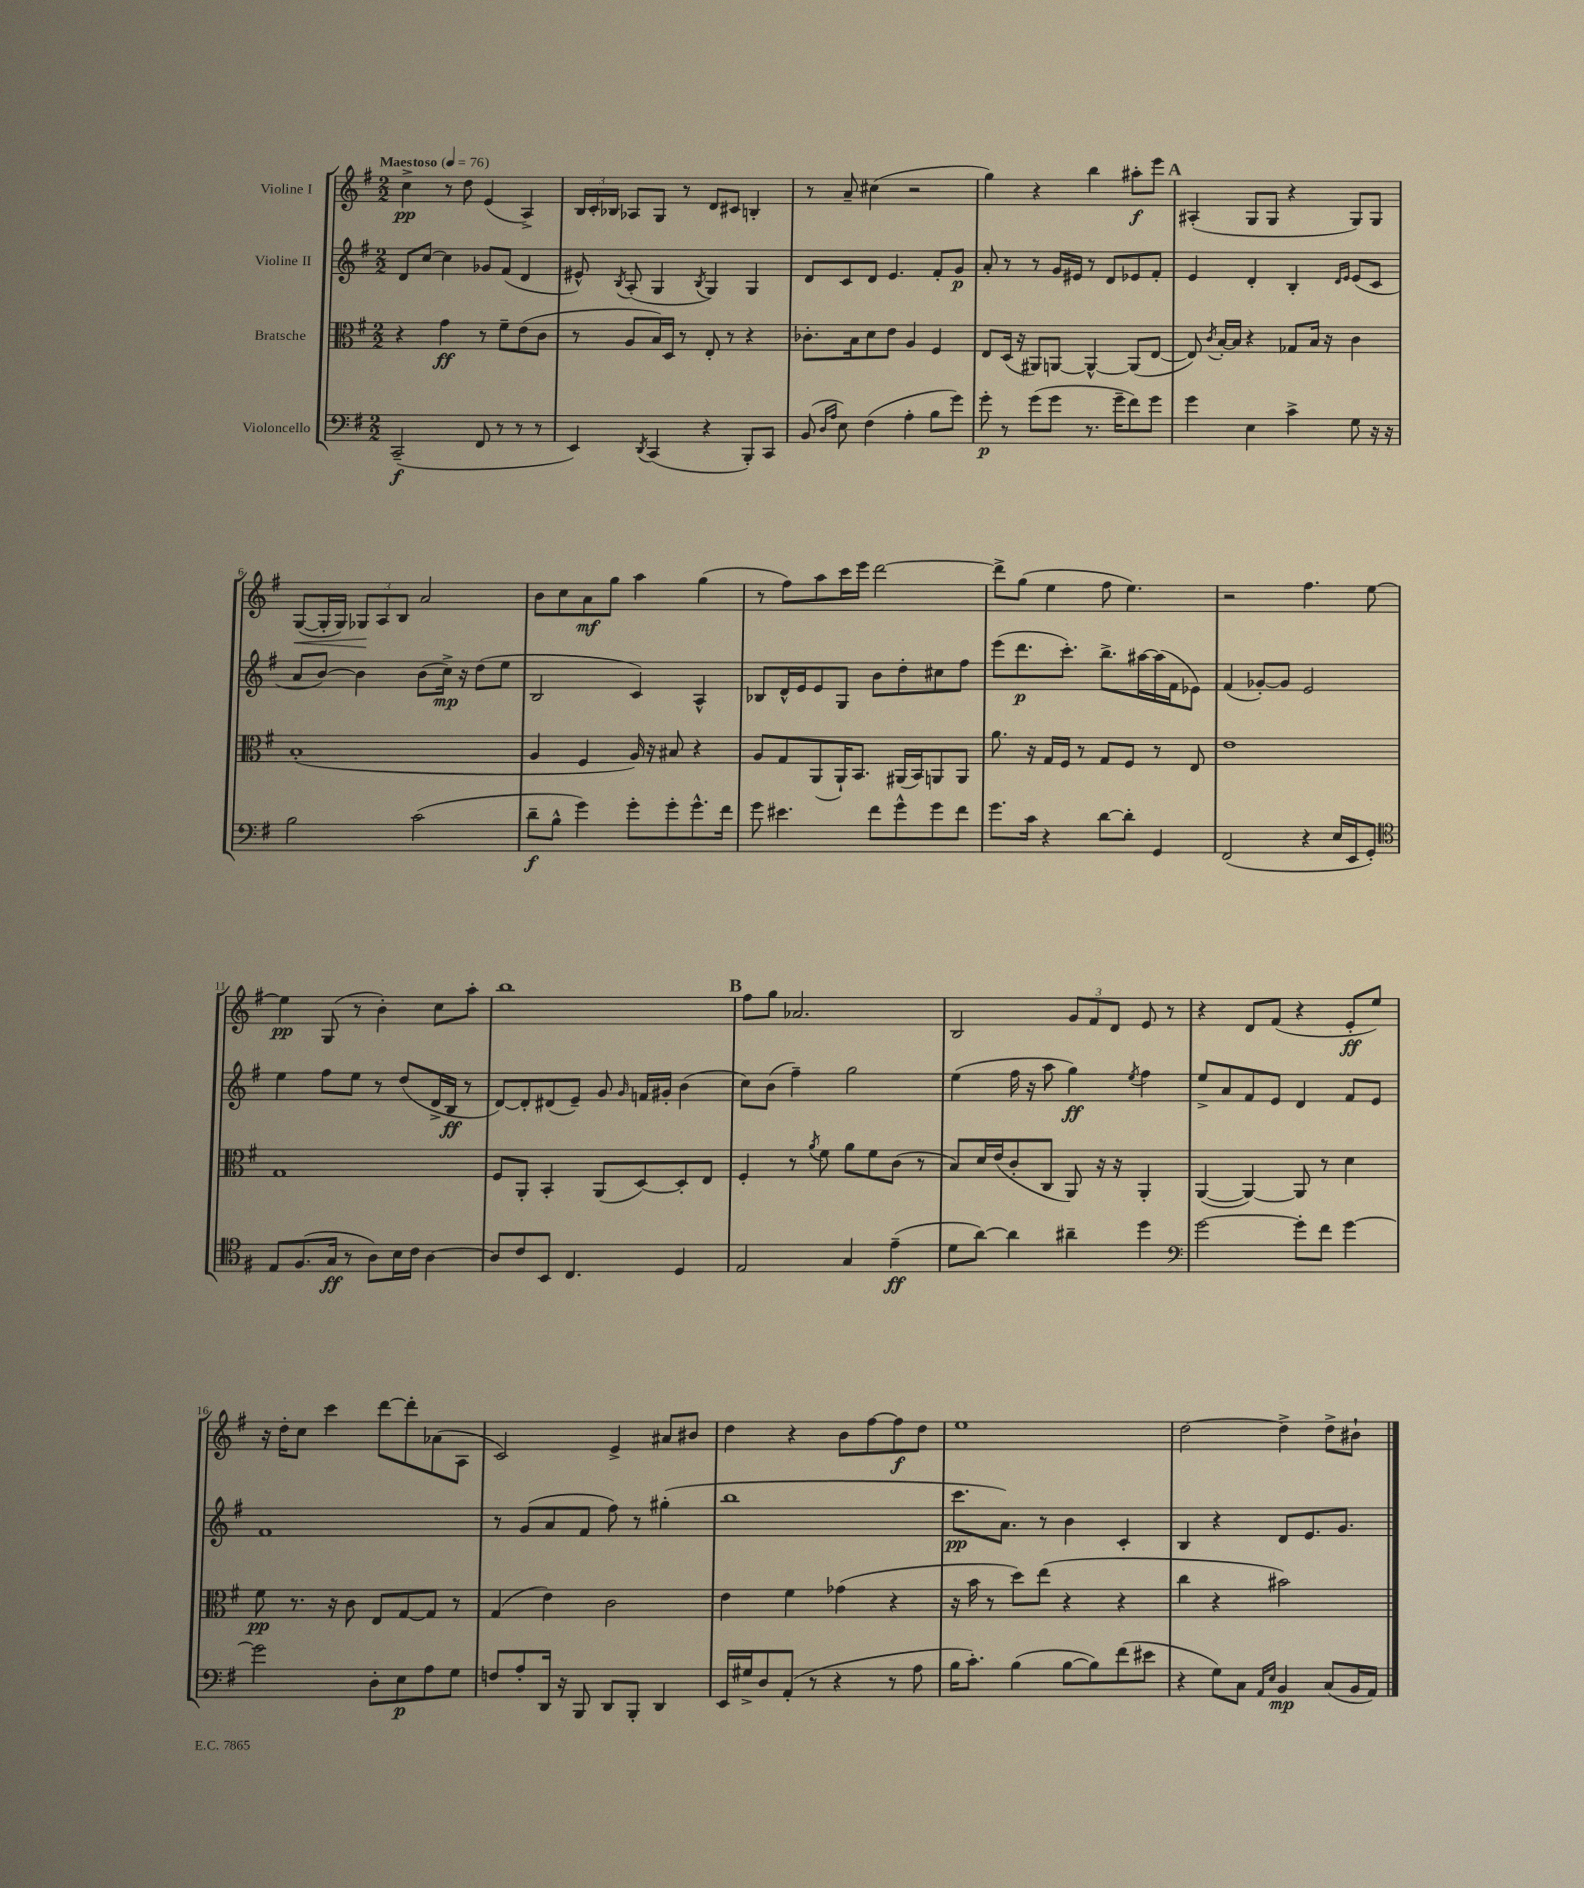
<<
\new StaffGroup <<
\new Staff = "s0" \with { instrumentName = "Violine I" } {
    \clef treble \key g \major \numericTimeSignature \time 2/2 \tempo "Maestoso" 4 = 76
    \autoBeamOff c''4->\pp r8 d''8 e'4( a4->) |
    \tuplet 3/2 { b16[ c'16-. bes16] } aes8[ g8] r8 d'8[ cis'8] b4-. |
    r8 a'8-- cis''4( r2 |
    g''4) r4 b''4 ais''8[-.\f e'''8] |
    \mark \markup { \bold "A" } ais4-.( g8[ g8] r4 g8[) g8] |
    g8[~\<( g16-. g16]) \tuplet 3/2 { ges8[\! a8 b8] } a'2 |
    b'8[ c''8 a'8\mf g''8] a''4 g''4( |
    r8 fis''8[) a''8 c'''16 e'''16] d'''2~ |
    d'''8[-> g''8]( e''4 fis''8 e''4.) |
    r2 fis''4. e''8~ |
    e''4\pp g8( r8 b'4-.) c''8[ a''8]-. |
    b''1 |
    \mark \markup { \bold "B" } fis''8[ g''8] aes'2. |
    b2 \tuplet 3/2 { g'8[ fis'8 d'8] } e'8 r8 |
    r4 d'8[ fis'8]( r4 e'8[-.\ff e''8]) |
    r16 d''16[-. c''8] c'''4 d'''8[~ d'''8-. aes'8( a8] |
    c'2) e'4-> ais'8[ bis'8] |
    d''4 r4 b'8[ fis''8~ fis''8\f d''8] |
    e''1 |
    d''2~ d''4-> d''8[-> bis'8]-! \bar "|." |
}
\new Staff = "s1" \with { instrumentName = "Violine II" } {
    \clef treble \key g \major \numericTimeSignature \time 2/2
    \autoBeamOff d'8[ c''8]~ c''4 ges'8[ fis'8]( d'4 |
    eis'8-^) \acciaccatura { b8 } a8-.( g4 \acciaccatura { b8 } g4) g4 |
    d'8[ c'8 d'8] e'4. fis'8[-. g'8]\p |
    a'8-. r8 r8 g'16[ eis'16] r8 d'8[ ees'8 fis'8]-. |
    \mark \markup { \bold "A" } e'4 d'4-. b4-. \grace { d'16[ e'16] } e'8[( c'8] |
    a'8[ b'8]~) b'4 b'8[( c''16]->\mp) r16 d''8[( e''8] |
    b2 c'4) a4-^ |
    bes8[ d'16-^ e'16 e'8 g8] b'8[ d''8-. cis''8 fis''8] |
    e'''8[( d'''8.\p c'''8.]-.) b''8.[-> ais''16~ ais''16( fis'16 ees'8]) |
    fis'4( ges'8[~-.) ges'8] e'2 |
    e''4 fis''8[ e''8] r8 d''8[( d'16-> b16]\ff r8 |
    d'8[~) d'8-. dis'8( e'8]--) g'8 \grace { g'16 } f'16[ gis'16]-. b'4( |
    \mark \markup { \bold "B" } c''8[) b'8]( fis''4--) g''2 |
    e''4( fis''16 r16 a''8 g''4\ff) \acciaccatura { e''8 } fis''4 |
    e''8[-> a'8 fis'8 e'8] d'4 fis'8[ e'8] |
    fis'1 |
    r8 g'8[( a'8 fis'8] fis''8) r8 gis''4-.( |
    b''1 |
    c'''8.[\pp a'8.]) r8 b'4 c'4-. |
    b4 r4 d'8[ e'8. g'8.] \bar "|." |
}
\new Staff = "s2" \with { instrumentName = "Bratsche" } {
    \clef alto \key g \major \numericTimeSignature \time 2/2
    \autoBeamOff r4 g'4\ff r8 fis'8[-- e'8( c'8] |
    r8 a8[ b16) d16] r8 e8-. r8 r4 |
    ces'8.[-. b16 d'8 e'8] a4 fis4 |
    e8[ d16]( r16 ais,8[) a,8]~ a,4~-^ a,8[( e8]~ |
    \mark \markup { \bold "A" } e8) \acciaccatura { c'8 } b16[~-. b16] r4 ges8[ b16] r16 c'4 |
    b1-.( |
    a4 fis4 a16) r16 bis8 r4 |
    a8[ g8 a,8( a,16-!) b,8.] ais,16[( b,16) a,8 a,8] |
    a'8. r16 g16[ fis16] r8 g8[ fis8] r8 e8 |
    e'1 |
    g1 |
    fis8[ a,8]-. b,4-. a,8[( d8~) d8-. e8] |
    \mark \markup { \bold "B" } fis4-. r8 \acciaccatura { a'8 } fis'8 a'8[ fis'8 c'8]( r8 |
    b8[) d'16 e'16( c'8-. c8] a,8) r16 r16 a,4-. |
    a,4~( a,4~) a,8 r8 d'4 |
    fis'8\pp r8. r16 c'8 e8[ g8~ g8] r8 |
    g4( e'4) c'2 |
    e'4 fis'4 ges'4( r4 |
    r16 b'16 r8 d''8[) e''8]( r4 r4 |
    c''4 r4 bis'2) \bar "|." |
}
\new Staff = "s3" \with { instrumentName = "Violoncello" } {
    \clef bass \key g \major \numericTimeSignature \time 2/2
    \autoBeamOff c,2--\f( fis,8 r8 r8 r8 |
    e,4) \acciaccatura { d,8 } c,4( r4 b,,8[-.) c,8] |
    b,8( \grace { d16[ a16] } e8) fis4( a4-. b8[ g'8]) |
    g'8-.\p r8 g'8[( g'8] r8. g'16[-- fis'8) g'8] |
    \mark \markup { \bold "A" } g'4 e4 c'4-> g8 r16 r16 |
    b2 c'2( |
    d'8[--\f b8]-^ g'4) g'8[-. g'8-. g'8.-^ fis'16] |
    g'8 eis'4. fis'8[ g'8-^ g'8 fis'8] |
    g'8.[ c'16] r4 d'8[~ d'8]-. g,4 |
    fis,2( r4 e16[ e,16 g,8]-.) |
    \clef tenor e8[ fis8.( g16]\ff r8 a8[) b16 c'16] a4~ |
    a8[ c'8 b,8] c4. d4 |
    \mark \markup { \bold "B" } e2 g4 e'4--\ff( |
    d'8[ a'8]~) a'4 ais'4-- d''4 |
    \clef bass g'2~ g'8[-. fis'8] g'4~ |
    g'2 d8[-. e8\p a8 g8] |
    f8[ a8-. d,16] r16 b,,8 d,8[ b,,8]-. d,4 |
    e,16[ gis16-> d8 a,8]-.( r8 r4 r8 a8 |
    b16[ c'8.]-.) b4( b8[~ b8) fis'8( eis'8] |
    r4 g8[) c8] \grace { a,16[ e16] } b,4\mp c8[( b,16 a,16]) \bar "|." |
}
>>
>>
